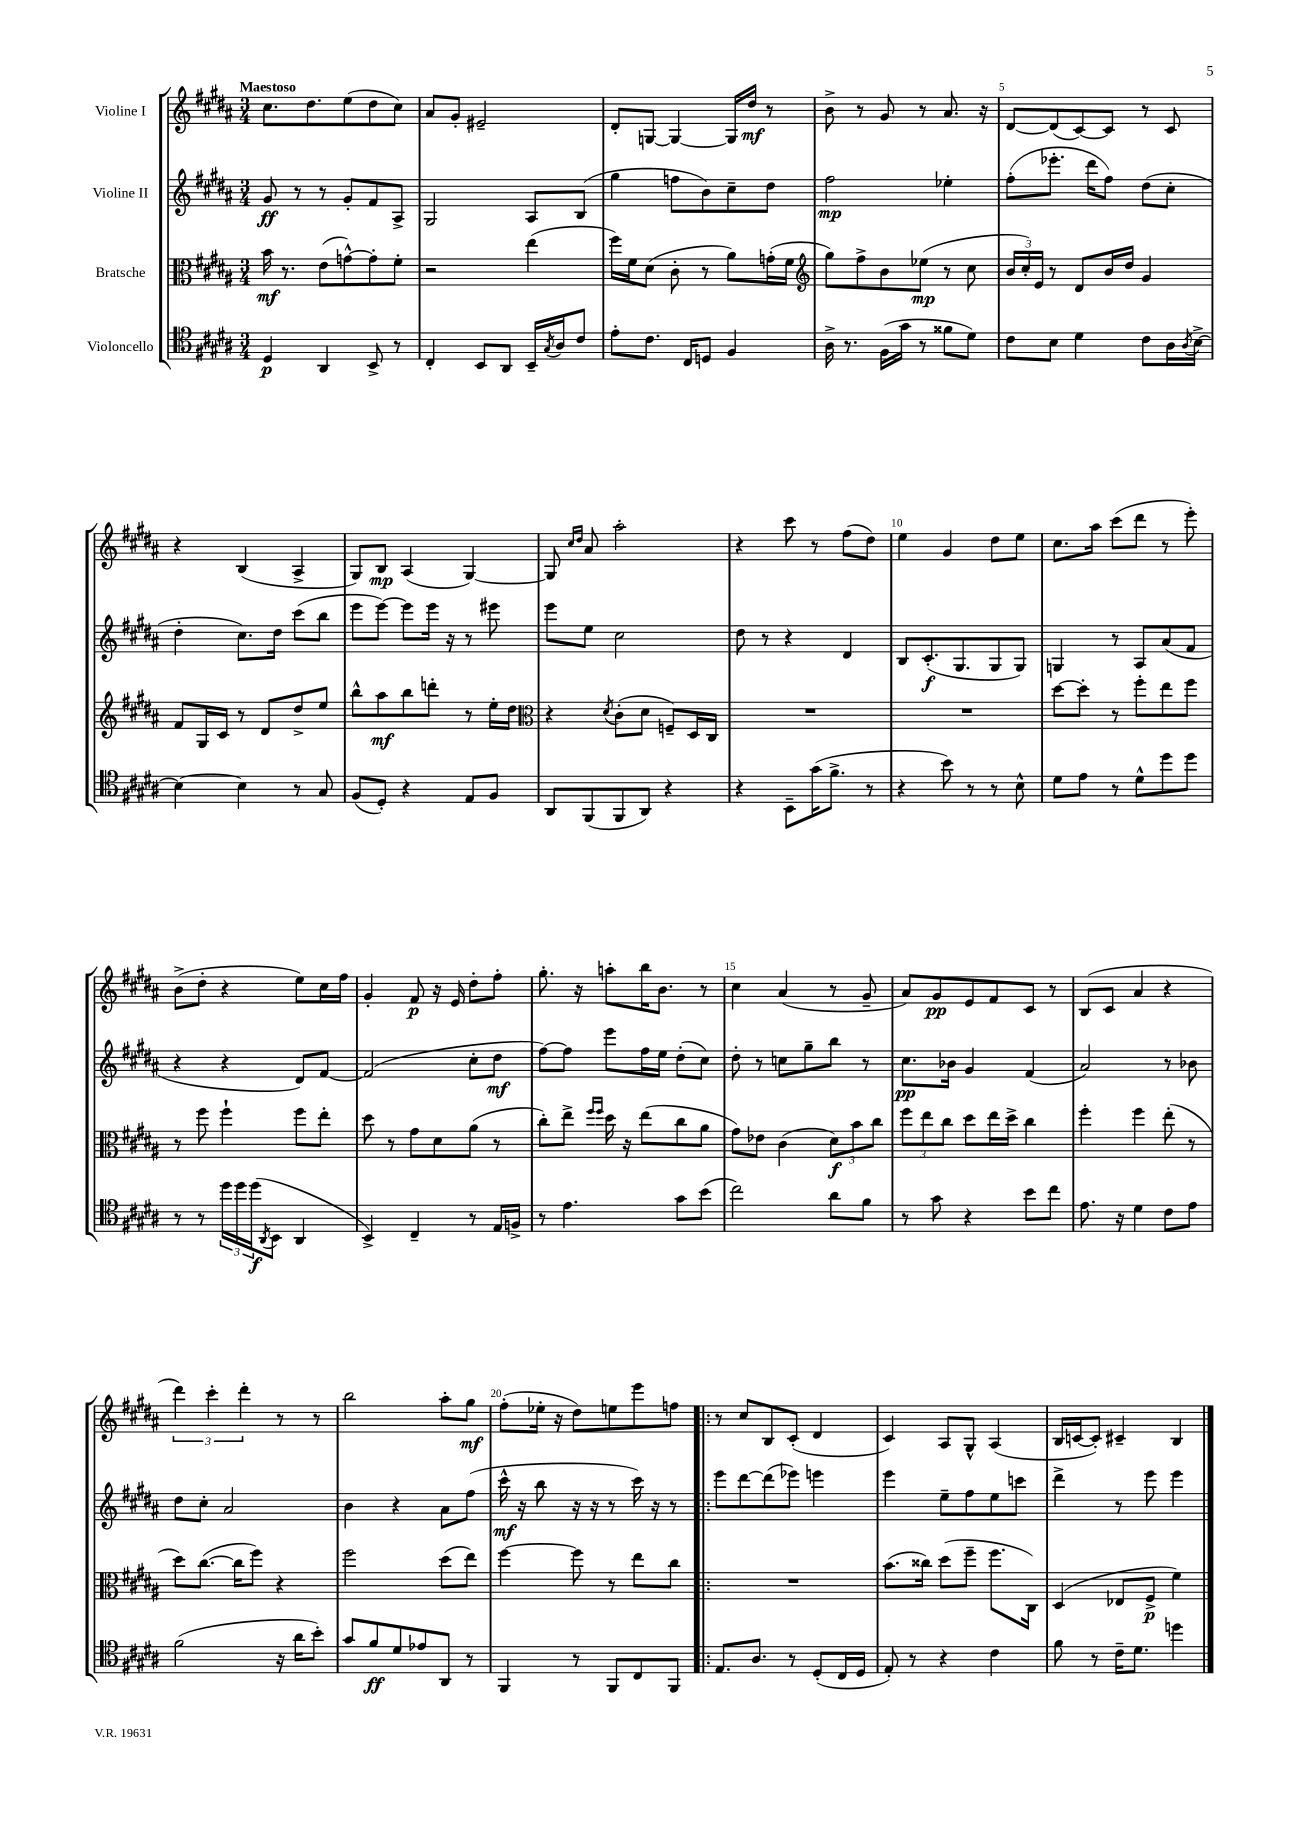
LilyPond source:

<<
\new StaffGroup <<
\new Staff = "s0" \with { instrumentName = "Violine I" } {
    \clef treble \key b \major \numericTimeSignature \time 3/4 \tempo "Maestoso"
    cis''8. dis''8. e''8( dis''8 cis''8) |
    ais'8 gis'8-. eis'2-- |
    dis'8-. g8~ g4~ g16 dis''16\mf r8 |
    b'8-> r8 gis'8 r8 ais'8. r16 |
    dis'8~ dis'8( cis'8~) cis'8 r8 cis'8 |
    r4 b4( ais4-> |
    gis8) b8\mp ais4( gis4~) |
    gis8 \grace { cis''16 dis''16 } ais'8 ais''2-. |
    r4 cis'''8 r8 fis''8( dis''8) |
    e''4 gis'4 dis''8 e''8 |
    cis''8. ais''16 cis'''8( dis'''8 r8 e'''8-.) |
    b'8->( dis''8-. r4 e''8) cis''16 fis''16 |
    gis'4-. fis'8\p r16 e'16 dis''8-. fis''8-. |
    gis''8.-. r16 a''8-. b''16 b'8. r8 |
    cis''4 ais'4( r8 gis'8-- |
    ais'8) gis'8\pp e'8 fis'8 cis'8 r8 |
    b8( cis'8 ais'4 r4 |
    \tuplet 3/2 { dis'''4) cis'''4-. dis'''4-. } r8 r8 |
    b''2 ais''8-. gis''8\mf |
    fis''8-.( ees''16-. r16 dis''8) e''8 e'''8 f''8 |
    \bar ".|:" r8 cis''8 b8 cis'8-.( dis'4 |
    cis'4) ais8 gis8-^ ais4( |
    b16 c'16~ c'8-.) cis'4-- b4 \bar "|." |
}
\new Staff = "s1" \with { instrumentName = "Violine II" } {
    \clef treble \key b \major \numericTimeSignature \time 3/4
    gis'8\ff r8 r8 gis'8-. fis'8 ais8-> |
    gis2 ais8 b8( |
    gis''4 f''8 b'8) cis''8-- dis''8 |
    fis''2\mp ees''4-. |
    fis''8-.( ees'''8.-. dis'''16 fis''8) dis''8( cis''8-. |
    dis''4-. cis''8.) dis''16 cis'''8( b''8 |
    e'''8 e'''8~) e'''8 e'''16 r16 r8 eis'''8 |
    e'''8 e''8 cis''2 |
    dis''8 r8 r4 dis'4 |
    b8 cis'8.-.\f( gis8. gis8 gis8) |
    g4 r8 ais8 ais'8( fis'8 |
    r4 r4 dis'8) fis'8~ |
    fis'2( cis''8-. dis''8\mf |
    fis''8~) fis''8 e'''8 fis''16 e''16 dis''8-.( cis''8) |
    dis''8-. r8 c''8 gis''8-- b''8 r8 |
    cis''8.\pp bes'16 gis'4 fis'4( |
    ais'2) r8 bes'8 |
    dis''8 cis''8-. ais'2 |
    b'4 r4 ais'8 fis''8( |
    cis'''16-^\mf r16 b''8 r16 r16 r8 cis'''16) r16 r8 |
    \bar ".|:" e'''8 dis'''8~ dis'''8( ees'''8) e'''4 |
    e'''4 e''8-- fis''8 e''8 c'''8 |
    dis'''4-> r8 e'''8 e'''4 \bar "|." |
}
\new Staff = "s2" \with { instrumentName = "Bratsche" } {
    \clef alto \key b \major \numericTimeSignature \time 3/4
    b'16\mf r8. e'8( g'8~-^) g'8-. fis'8-. |
    r2 e''4( |
    fis''16) fis'16 dis'8( cis'8-. r8 ais'8) g'16-.( fis'16 |
    \clef treble gis''8) fis''8-> b'8 ees''8\mp( r8 cis''8 |
    \tuplet 3/2 { b'16 cis''16-.) e'16 } r8 dis'8 b'16 dis''16 gis'4 |
    fis'8 gis16 cis'16 r8 dis'8 dis''8-> e''8 |
    b''8-^ ais''8\mf b''8 d'''8-. r8 e''16-. dis''16 |
    \clef alto r4 \acciaccatura { dis'8 } cis'8-.( dis'8 f8--) dis16 cis16 |
    R2. |
    R2. |
    dis''8~ dis''8-. r8 fis''8-. e''8 fis''8 |
    r8 fis''8 fis''4-! fis''8 e''8-. |
    dis''8 r8 gis'8 dis'8 ais'8( r8 |
    cis''8-.) e''8-> \grace { fis''16 fis''16 } dis''16 r16 e''8( cis''8 ais'8 |
    gis'8) ees'8 cis'4( \tuplet 3/2 { dis'8\f) b'8 cis''8 } |
    \tuplet 3/2 { fis''8 e''8 cis''8 } dis''8 e''16 dis''16-> cis''4 |
    fis''4-. fis''4 e''8-.( r8 |
    dis''8) cis''8.~( cis''16 fis''8) r4 |
    fis''2 dis''8( e''8) |
    fis''4~ fis''8 r8 e''8 cis''8 |
    \bar ".|:" R2. |
    b'8.( cisis''16) dis''8( fis''8-- fis''8. cis16) |
    dis4( ees8 fis8->\p fis'4) \bar "|." |
}
\new Staff = "s3" \with { instrumentName = "Violoncello" } {
    \clef tenor \key b \major \numericTimeSignature \time 3/4
    dis4\p ais,4 b,8-> r8 |
    cis4-. b,8 ais,8 b,16-- \acciaccatura { gis8 } ais16 cis'8 |
    e'8-. cis'8. cis16 d8 fis4 |
    ais16-> r8. fis16( gis'16 r8 fisis'8 dis'8) |
    cis'8 b8 dis'4 cis'8 ais16 \acciaccatura { ais8 } b16~-> |
    b4~ b4 r8 gis8 |
    fis8( dis8-.) r4 e8 fis8 |
    ais,8 fis,8( fis,8 ais,8) r4 |
    r4 b,8-- gis'16( fis'8.-> r8 |
    r4 b'8) r8 r8 b8-^ |
    dis'8 e'8 r8 dis'8-^ dis''8 dis''8 |
    r8 r8 \tuplet 3/2 { dis''16 dis''16 dis''16\f( } \acciaccatura { ais,8 } b,8 ais,4 |
    b,4->) cis4-- r8 e16 f16-> |
    r8 e'4. gis'8 b'8( |
    cis''2) ais'8 fis'8 |
    r8 gis'8 r4 b'8 cis''8 |
    e'8. r16 dis'4 cis'8 e'8 |
    fis'2( r16 ais'16 b'8-.) |
    gis'8 fis'8\ff dis'8 ees'8 ais,8 r8 |
    fis,4 r8 fis,8 cis8 fis,8 |
    \bar ".|:" e8. ais8. r8 dis8-.( cis16 dis16 |
    e8-.) r8 r4 cis'4 |
    fis'8 r8 cis'16-- dis'8. d''4 \bar "|." |
}
>>
>>
\layout { \context { \Score \override BarNumber.break-visibility = ##(#f #t #t) barNumberVisibility = #(every-nth-bar-number-visible 5) } }
